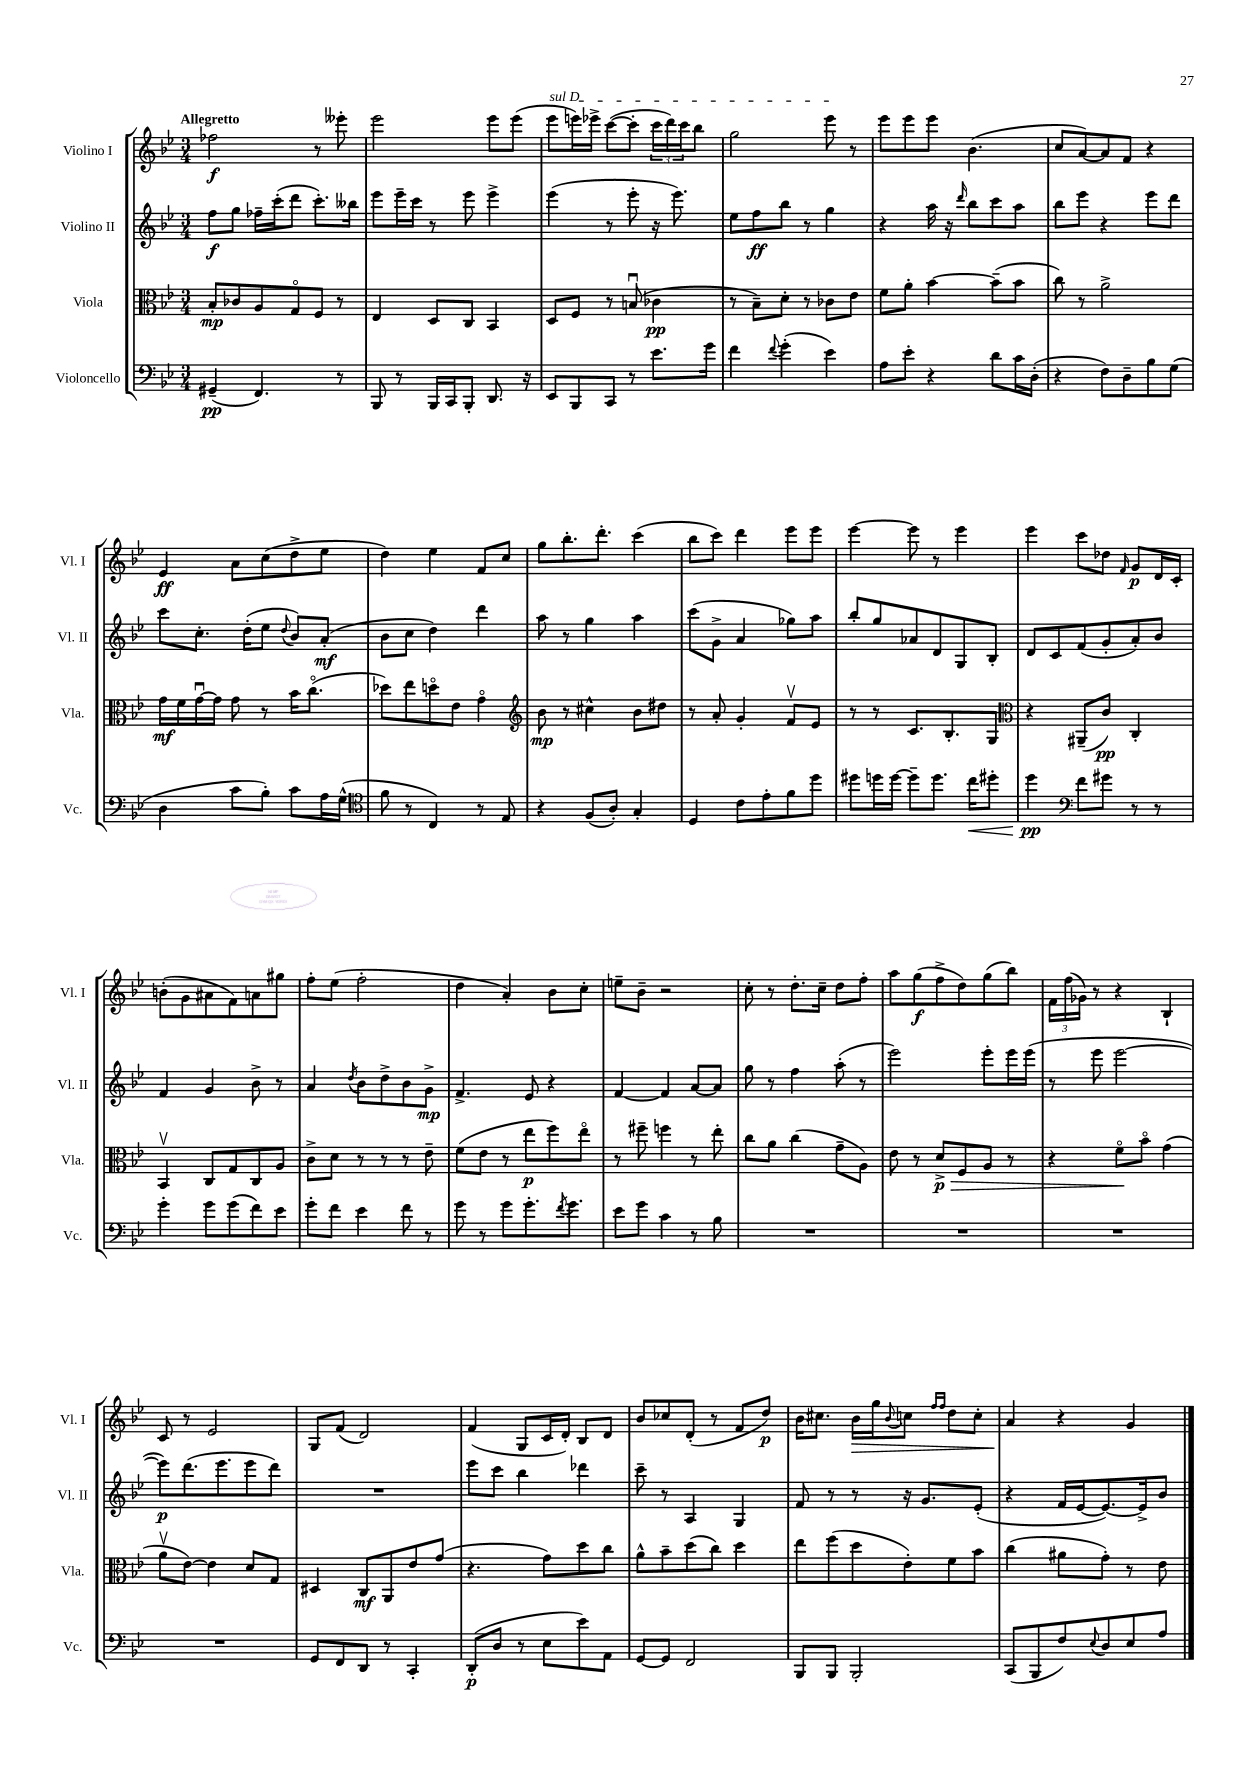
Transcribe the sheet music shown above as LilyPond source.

<<
\new StaffGroup <<
\new Staff = "s0" \with { instrumentName = "Violino I" shortInstrumentName = "Vl. I" } {
    \clef treble \key bes \major \numericTimeSignature \time 3/4 \tempo "Allegretto"
    fes''2\f r8 eeses'''8-. |
    ees'''2 ees'''8 ees'''8( |
    \once \override TextSpanner.bound-details.left.text = \markup { \italic "sul D" } ees'''8\startTextSpan e'''16) ees'''16-> c'''8~( c'''8-. \tuplet 3/2 { c'''16 d'''16) c'''16 } bes''8 |
    g''2 ees'''8\stopTextSpan r8 |
    ees'''8 ees'''8 ees'''8 bes'4.( |
    c''8 a'8~) a'8 f'8 r4 |
    ees'4\ff a'8 c''8( d''8-> ees''8 |
    d''4) ees''4 f'8 c''8 |
    g''8 bes''8.-. d'''8.-. c'''4( |
    bes''8 c'''8) d'''4 ees'''8 ees'''8 |
    ees'''4~ ees'''8 r8 ees'''4 |
    ees'''4 c'''8 des''8 \grace { f'16 } g'8\p d'16 c'16-. |
    b'8-.( g'8 ais'8 f'8) a'8 gis''8 |
    f''8-. ees''8( f''2-. |
    d''4 a'4-.) bes'8 c''8-. |
    e''8-- bes'8-- r2 |
    c''8-. r8 d''8.-. c''16-- d''8 f''8-. |
    a''8 g''8\f( f''8-> d''8) g''8( bes''8) |
    \tuplet 3/2 { f'16 f''16( ges'16) } r8 r4 bes4-! |
    c'8 r8 ees'2 |
    g8 f'8( d'2) |
    f'4( g8 c'16 d'16-.) bes8 d'8 |
    bes'8 ces''8 d'8-.( r8 f'8 d''8\p) |
    bes'16 cis''8. bes'16\> g''16 \appoggiatura { bes'8 } c''8 \grace { f''16 f''16 } d''8 c''8-. |
    a'4\! r4 g'4 \bar "|." |
}
\new Staff = "s1" \with { instrumentName = "Violino II" shortInstrumentName = "Vl. II" } {
    \clef treble \key bes \major \numericTimeSignature \time 3/4
    f''8\f g''8 fes''16-- c'''16-.( d'''8 c'''8.-.) beses''16 |
    ees'''8 ees'''16-- c'''16 r8 ees'''8 ees'''4-> |
    ees'''4( r8 ees'''8-. r16 ees'''8.) |
    ees''8 f''8\ff bes''8 r8 g''4 |
    r4 a''16 r16 \grace { d'''16 } bes''8 c'''8 a''8 |
    bes''8 ees'''8 r4 ees'''8 d'''8 |
    c'''8 c''8.-. d''16-.( ees''8 \appoggiatura { d''8 } bes'8) a'8-.\mf( |
    bes'8 c''8 d''4) d'''4 |
    a''8 r8 g''4 a''4 |
    c'''8( g'8-> a'4 ges''8) a''8 |
    bes''8-. g''8 aes'8 d'8 g8 bes8-. |
    d'8 c'8 f'8( g'8-. a'8-.) bes'8 |
    f'4 g'4 bes'8-> r8 |
    a'4 \acciaccatura { d''8 } bes'8 d''8-> bes'8 g'8->\mp |
    f'4.-> ees'8 r4 |
    f'4~ f'4 a'8~ a'8 |
    g''8 r8 f''4 a''8-.( r8 |
    ees'''2) ees'''8-. ees'''16 ees'''16( |
    r8 ees'''8 ees'''2~ |
    ees'''8\p) d'''8.( ees'''8. ees'''8 d'''8) |
    R2. |
    ees'''8 c'''8 bes''4 des'''4 |
    c'''8-- r8 a4 g4 |
    f'8 r8 r8 r16 g'8. ees'8-.( |
    r4 f'16 ees'16~ ees'8.~) ees'16-> bes'8 \bar "|." |
}
\new Staff = "s2" \with { instrumentName = "Viola" shortInstrumentName = "Vla." } {
    \clef alto \key bes \major \numericTimeSignature \time 3/4
    bes8-.\mp ces'8 a8 g8\flageolet f8 r8 |
    ees4 d8 c8 bes,4 |
    d8 f8 r8 b8\downbow( ces'4\pp |
    r8 bes8--) d'8-. r8 ces'8 ees'8 |
    f'8 a'8-. bes'4~ bes'8--( bes'8 |
    c''8) r8 a'2-> |
    g'16\mf f'16 g'16~\downbow g'16 g'8 r8 bes'16 c''8.\flageolet( |
    des''8) ees''8 d''8\flageolet ees'8 g'4\flageolet |
    \clef treble bes'8\mp r8 cis''4-^ bes'8 dis''8 |
    r8 a'8-. g'4-. f'8\upbow ees'8 |
    r8 r8 c'8. bes8.-. g8 |
    \clef alto r4 ais,8--( c'8\pp) c4-. |
    bes,4\upbow c8 g8 c8 a8 |
    c'8-> d'8 r8 r8 r8 ees'8-- |
    f'8( ees'8 r8 ees''8\p f''8) ees''8\flageolet |
    r8 fis''8-- f''4 r8 ees''8-. |
    c''8 a'8 c''4( g'8-- a8) |
    ees'8 r8 d'8->\p\> f8 a8 r8 |
    r4 f'8\flageolet\! bes'8\flageolet g'4( |
    a'8\upbow ees'8~) ees'4 d'8 g8 |
    dis4 c8\mf a,8 ees'8 g'8( |
    r4. g'8) d''8 c''8 |
    a'8-^ bes'8-- d''8( c''8) d''4 |
    ees''8 f''8( d''8 ees'8-.) f'8 bes'8 |
    c''4( ais'8 g'8-.) r8 ees'8 \bar "|." |
}
\new Staff = "s3" \with { instrumentName = "Violoncello" shortInstrumentName = "Vc." } {
    \clef bass \key bes \major \numericTimeSignature \time 3/4
    gis,4--\pp( f,4.) r8 |
    bes,,8 r8 bes,,16 c,16 bes,,8-. d,8. r16 |
    ees,8 bes,,8 c,8 r8 ees'8. g'16 |
    f'4 \appoggiatura { f'8 } g'4-.( ees'4) |
    a8 ees'8-. r4 d'8 c'16 d16-.( |
    r4 f8) d8-- bes8 g8( |
    d4 c'8 bes8-.) c'8 a16 g16-^( |
    \clef tenor f'8 r8 c4) r8 ees8 |
    r4 f8( a8-.) g4-. |
    d4 c'8 ees'8-. f'8 d''8 |
    dis''8 d''16 d''16~ d''8-- d''8. c''16\< dis''8-. |
    d''4\pp\! \clef bass f'8 gis'8 r8 r8 |
    g'4-. g'8 g'8( f'8) ees'8 |
    g'8-. f'8 ees'4 f'8 r8 |
    g'8 r8 g'8 g'8.-. \acciaccatura { f'8 } g'8. |
    ees'8 g'8 c'4 r8 bes8 |
    R2. |
    R2. |
    R2. |
    R2. |
    g,8 f,8 d,8 r8 c,4-. |
    d,8-.\p( d8 r8 ees8 ees'8) a,8 |
    g,8~ g,8 f,2 |
    bes,,8 bes,,8 bes,,2-. |
    c,8( bes,,8 f8) \appoggiatura { ees8 } d8 ees8 a8 \bar "|." |
}
>>
>>
\layout { \context { \Score \remove "Bar_number_engraver" } }
